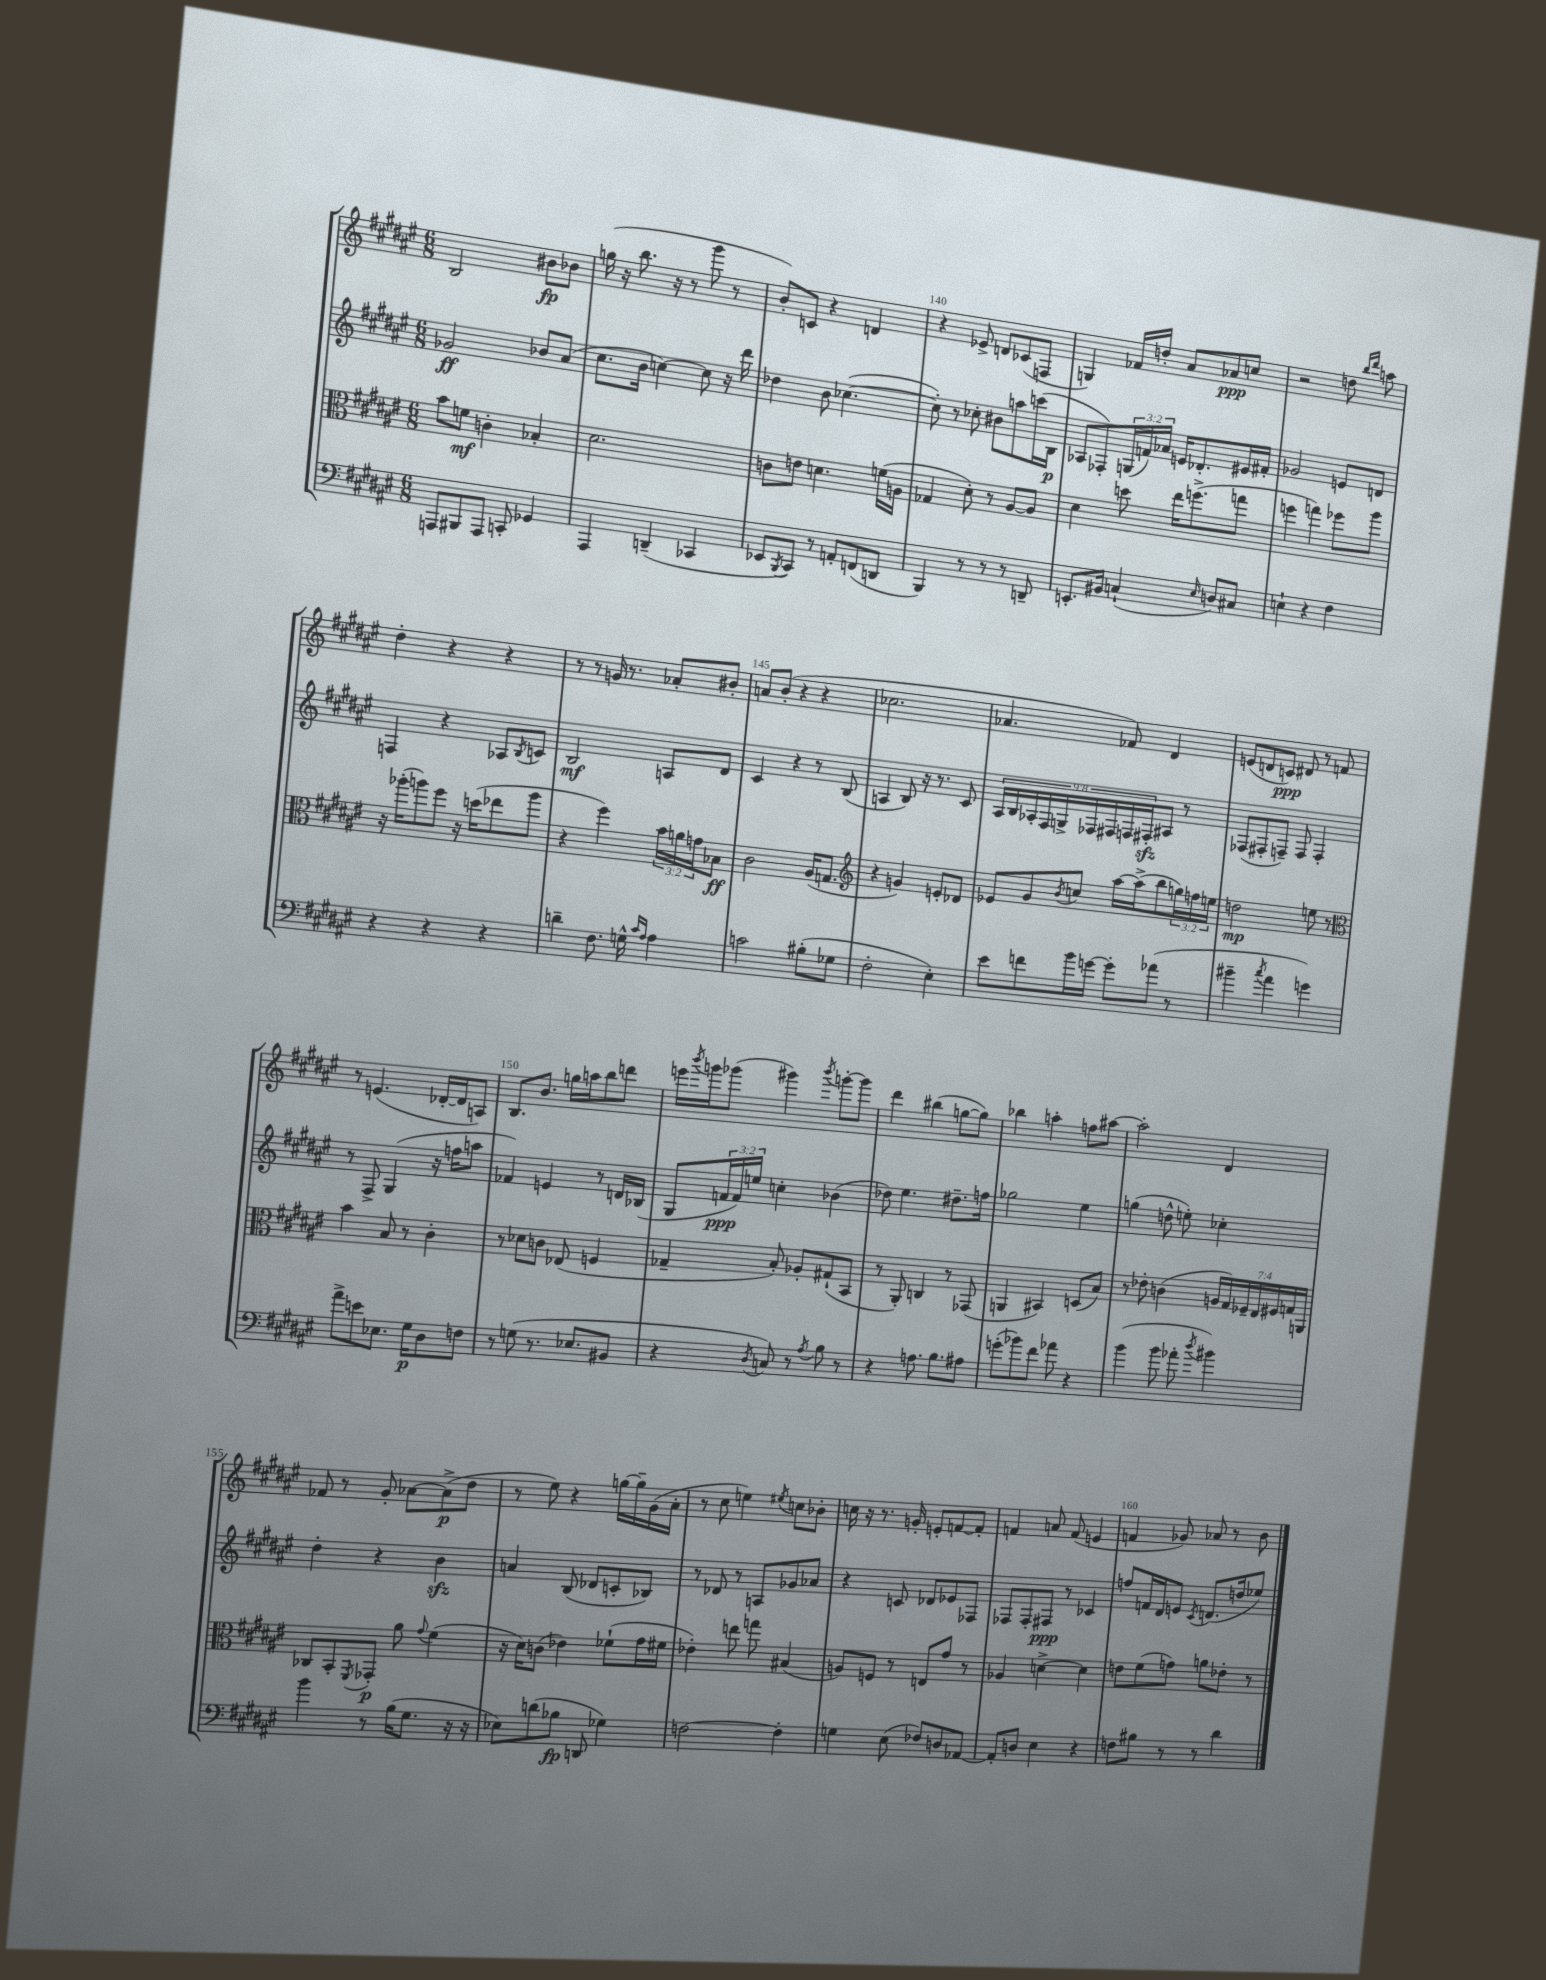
<<
\new StaffGroup <<
\new Staff = "s0" {
    \clef treble \key fis \major \numericTimeSignature \time 6/8
    b2 bis'8\fp bes'8 |
    g''16( r16 b''8. r16 r8 gis'''8 r8 |
    b'8-.) c'8 r4 d'4 |
    r4 ees'8-> d'8 ces'8( f8 |
    g4) fes'16 d''16-. ais'8 aes'8\ppp c''8 |
    r2 d''8 \grace { b''16 dis'''16 } a''8 |
    dis''4-. r4 r4 |
    r8 r8 g'16 r8. aes'8-. bis'8-. |
    a'8 b'8-.( r4 r4 |
    ces''2. |
    aes'4. fes'8) dis'4 |
    e'8( d'8 c'8\ppp) dis'8 r8 f'8 |
    r8 e'4.( des'16~-. des'16 a8) |
    b8. b'8. g''16 a''16 b''8 d'''8 |
    e'''16 \acciaccatura { b'''8 } g'''16 ges'''8( gis'''4) \acciaccatura { b'''8 } g'''8~-. g'''8 |
    dis'''4 bis''4( g''8~ g''8) |
    bes''4 a''4-. f''8 ais''8~ |
    ais''2-. dis'4 |
    fes'8 r8 gis'8-. aes'8~ aes'8->\p( dis''8 |
    r8 eis''8) r4 g''16~ g''16-- gis'16( ais'16-. |
    r8 cis''8 e''4) \acciaccatura { eis''8 } c''8 bes'8-. |
    c''16 r16 r8. g'16-. e'8-. f'8~ f'8-. |
    f'4 a'8 f'8( e'4 |
    f'4 ges'8) aes'8 r8 b'8 \bar "|." |
}
\new Staff = "s1" {
    \clef treble \key fis \major \numericTimeSignature \time 6/8 \override Staff.TupletNumber.text = #tuplet-number::calc-fraction-text
    ges'2\ff bes'8 ais'8( |
    cis''8. b'16 c''4~) c''8 r16 dis'''16 |
    des''4 b'8 ces''4.~( |
    ces''8-.) r8 ces''8-. bis'8 a''8 c'''16( b16\p |
    aes8 fes8-.) \tuplet 3/2 { g16( f'16) aes'16 } e'16 des'8.-. eis'16 fis'16-. |
    ges'2 e'8 d'8 |
    f4 r4 aes8 \acciaccatura { b8 } c'8 |
    b2\mf a8 dis'8 |
    cis'4 r4 r8 b8( |
    a4 b8) r16 r8. cis'8 |
    \tuplet 9/8 { ais16 b16 aes16-. fis16 g16-> fes16 fis16 f16 fis16-.\sfz } ais8 r8 |
    fes8( fis8-. f8--) f8 f4-. |
    r8 fis8-> gis4( r16 f''16 a''8 |
    fes'4) e'4 r8 d'16 bes16( |
    gis8 \tuplet 3/2 { f'16\ppp f'16) e''16 } c''4-. bes'4( |
    des''8) eis''4. dis''8.-- f''16 |
    ges''2 eis''4 |
    g''4( d''8-^ e''8-.) ces''4-. |
    dis''4-. r4 b'4\sfz |
    a'4 b8( des'8 c'8-. bes8) |
    r8 des'8 r8 a8 ges'8 aes'8 |
    r4 c'8 des'8 ees'8 fes8 |
    fes8 fes8-. fis8\ppp r8 ces'4 |
    f''8 f'16 dis'16 e'8 \acciaccatura { cis'8 } d'8.( d''16 ees''8) \bar "|." |
}
\new Staff = "s2" {
    \clef alto \key fis \major \numericTimeSignature \time 6/8 \override Staff.TupletNumber.text = #tuplet-number::calc-fraction-text
    b'8 f'8\mf c'4-. bes4-. |
    dis'2. |
    c'8 e'8 d'4. f'16( a16 |
    ges4 dis'8-.) r8 ais8~ ais8 |
    dis'4 d''8 eis''16 f''8.->( g''8 |
    f''4 g''4) fes''8 ais''8 |
    r16 aes''16-.( a''8) fis''8 r16 d''16( ees''8 a''8 |
    r4 fis''4) \tuplet 3/2 { b'16 a'16 g'16 } bes8\ff |
    cis'2 ais16( g8. |
    \clef treble r4 g'4) e'8-. des'8 |
    ees'8 gis'8 \acciaccatura { b'8 } c''8 ais''16~ ais''16->( b''8 \tuplet 3/2 { g''16) f''16 e''16 } |
    d''2\mp e''8 r8 |
    \clef alto b'4 b8 r8 cis'4-. |
    r8 des'8 c'8 ees8( f4 |
    ges4-- b8-.) aes8-. gis8-!( b,8 |
    r8 ais,8-.) c4 r8 ges,8( |
    a,4 bis,4) d8( b8) |
    r8 ees'8-. c'4( \tuplet 7/4 { a16 gis16) fes16-- eis16 fis16 g16 a,16 } |
    ces8 b,8-. \acciaccatura { fis,8 } ges,8-.\p ais'8 \appoggiatura { gis'8 } fis'4( |
    r16 dis'16) c'8( ees'4) fes'8-!( gis'16 fis'16 |
    ees'4-.) e''8 g''8 bis4( |
    a8) f8 r8 e8 gis'8 r8 |
    aes4 d'4~-> d'4 |
    e'8 fis'8( g'8) a'8 ees'8-. r8 \bar "|." |
}
\new Staff = "s3" {
    \clef bass \key fis \major \numericTimeSignature \time 6/8
    a,,8 bis,,8 a,,8 c,8-. ges,4 |
    ais,,4 d,4--( ces,4 |
    ees,8 \acciaccatura { b,,8 } cis,8) r8 a,8-. f,8( d,8 |
    b,,4) r8 r8 r8 d,8-- |
    e,8.-. bis,16 c4-!( \grace { eis16 } d8) cis8 |
    e4-! r4 fis4 |
    r4 r4 r4 |
    d'4-- fis8. g16-^ \grace { cis'16 ais16 } ais4 |
    c'2 bis8-.( ges8 |
    fis2-. eis4-.) |
    eis'8 f'8 b'16 g'16~ g'8-. aes'8( r8 |
    bis'4-- \acciaccatura { cis''8 } ais'4 g'4) |
    ais'8-> e'8 ees8. gis16\p dis8 f8 |
    r8 g8( r8. ees8. bis,8 |
    r4 \acciaccatura { dis8 } c8) r8 \acciaccatura { ais8 } b8 r8 |
    r4 a8. b8. ais8 |
    g'8-.( bes'8) fis'8 aes'8 r4 |
    b'4( b'8 aes'8-. \acciaccatura { dis''8 } bis'4) |
    b'4 r8 b16( gis8. r16 r16 |
    ees8) d'8( bes8\fp d,8 ges4) |
    f2~ f4-. |
    g4 eis8( fes8) d8 aes,8~ |
    aes,8-. d8 eis4 r4 |
    f8 bis8 r8 r8 dis'4 \bar "|." |
}
>>
>>
\layout { \context { \Score currentBarNumber = #137 \override BarNumber.break-visibility = ##(#f #t #t) barNumberVisibility = #(every-nth-bar-number-visible 5) } }
